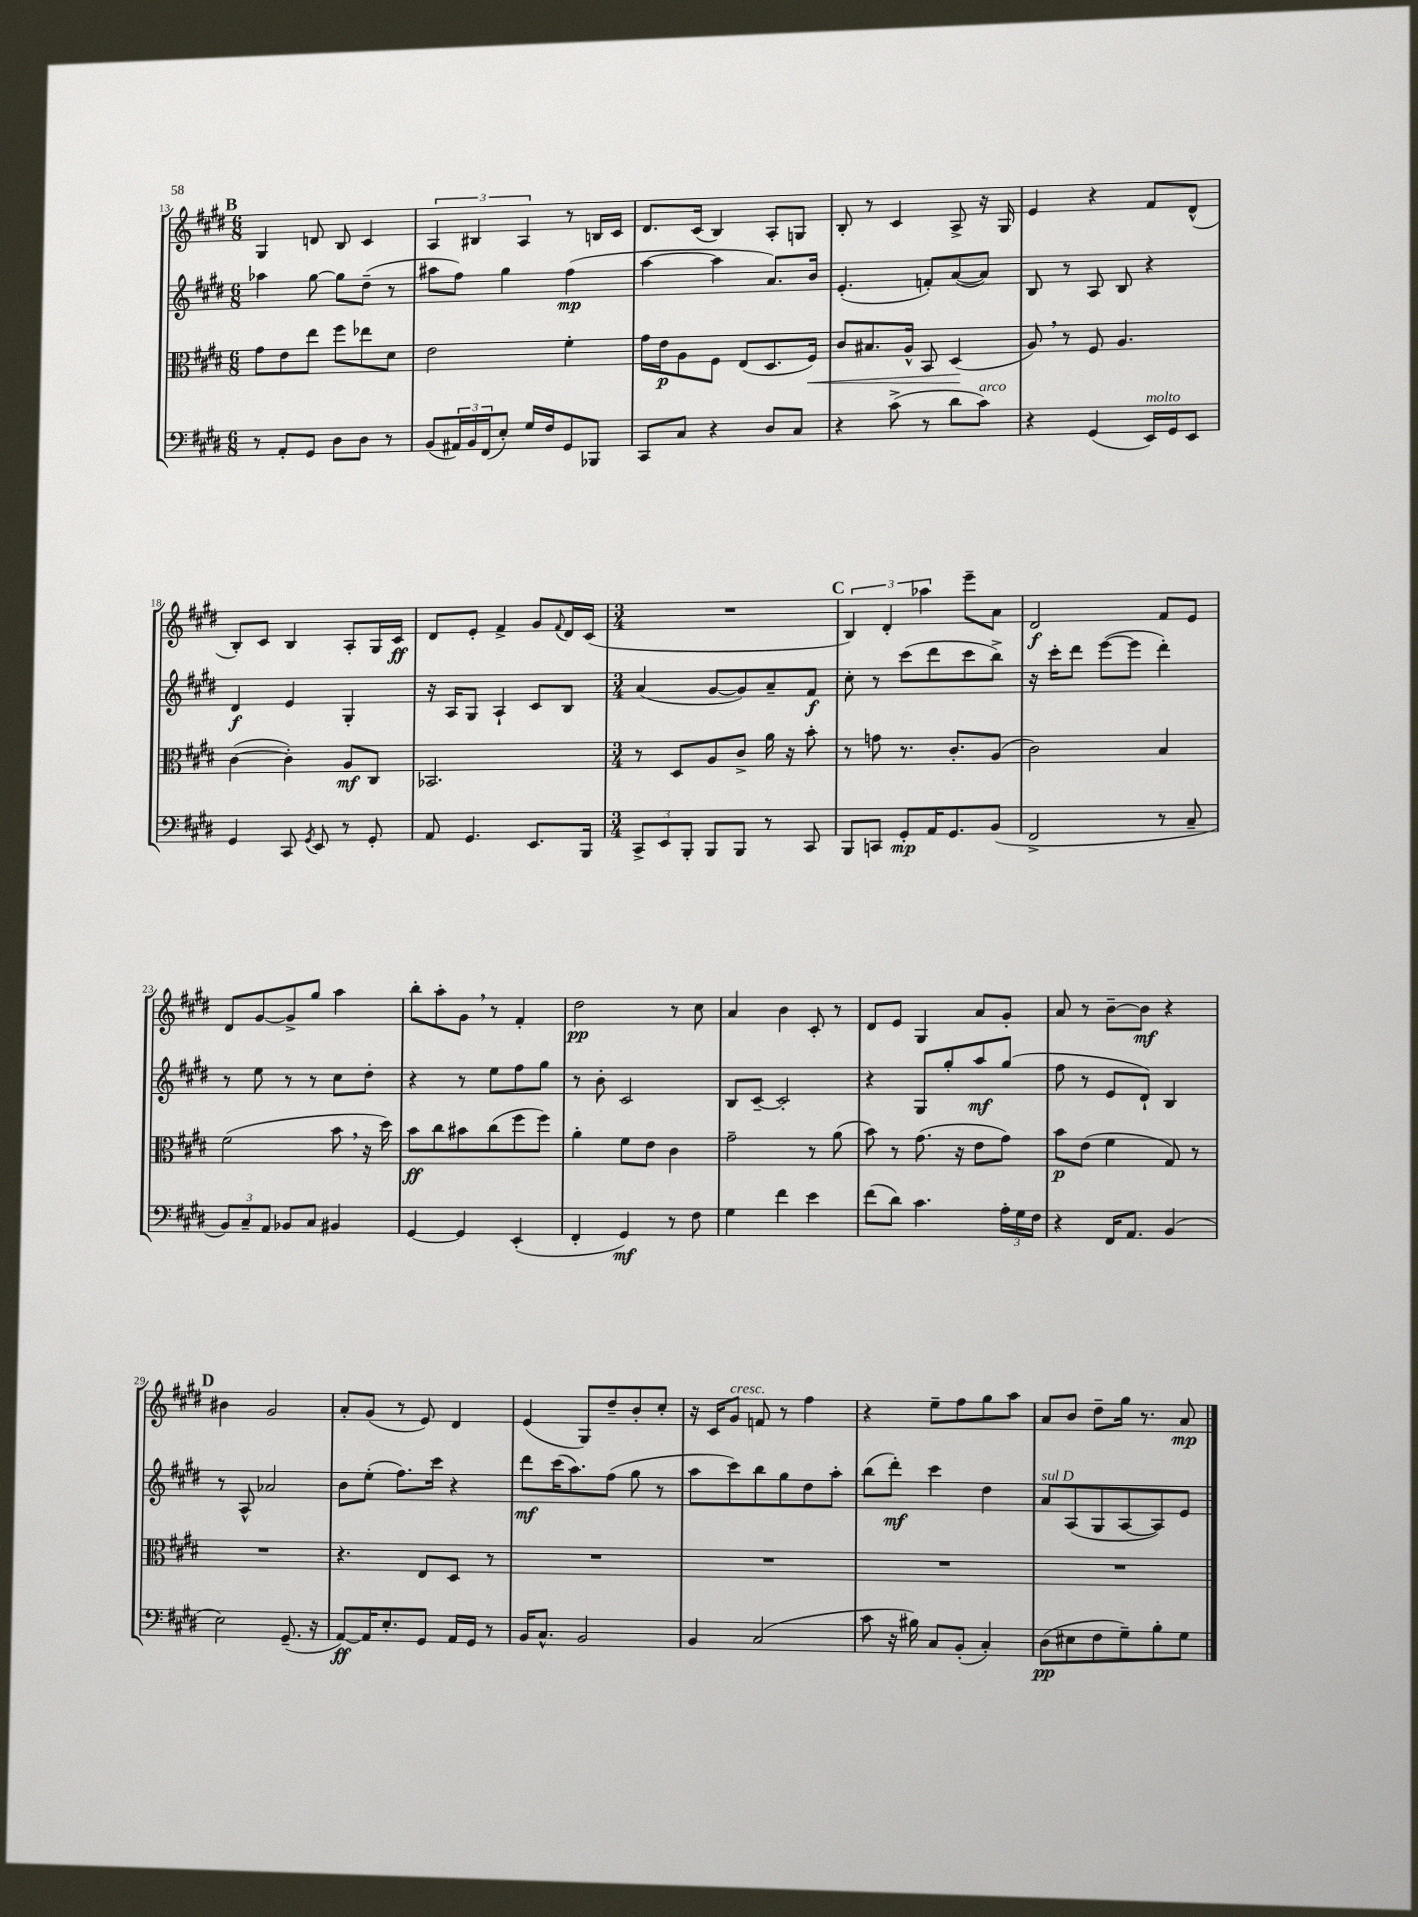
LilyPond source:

<<
\new StaffGroup <<
\new Staff = "s0" {
    \clef treble \key e \major \numericTimeSignature \time 6/8
    \mark \markup { \bold "B" } gis4 d'8 b8 cis'4 |
    \tuplet 3/2 { a4 bis4 a4 } r8 b16 cis'16 |
    dis'8. cis'16( b4) a8-. g8 |
    b8-. r8 cis'4 a8-> r16 gis16 |
    e'4 r4 fis'8 dis'8-^( |
    b8-.) cis'8 b4 a8-. gis16 cis'16\ff |
    dis'8 e'8-. fis'4-> gis'8 \appoggiatura { fis'8 } dis'16 cis'16( |
    \numericTimeSignature \time 3/4 R2. |
    \mark \markup { \bold "C" } \tuplet 3/2 { b4) dis'4-. aes''4 } e'''8-- a'8 |
    dis'2\f fis'8 e'8 |
    dis'8 gis'8~ gis'8-> gis''8 a''4 |
    b''8-. a''8-. gis'8 \breathe r8 fis'4-. |
    dis''2\pp r8 cis''8 |
    a'4 b'4 cis'8-. r8 |
    dis'8 e'8 gis4 a'8 gis'8-. |
    a'8 r8 b'8~-- b'8\mf r4 |
    \mark \markup { \bold "D" } bis'4 gis'2 |
    a'8-. gis'8( r8 e'8) dis'4 |
    e'4( gis8) dis''8-- b'8-. cis''8-. |
    r16 cis'16 gis'8^\markup { \italic "cresc." } f'8 r8 fis''4 |
    r4 e''8-- fis''8 gis''8 a''8 |
    a'8 b'8 dis''8-- gis''16 r8. a'8\mp \bar "|." |
}
\new Staff = "s1" {
    \clef treble \key e \major \numericTimeSignature \time 6/8
    \mark \markup { \bold "B" } aes''4 gis''8~ gis''8 dis''8--( r8 |
    ais''8 fis''8) gis''4 fis''4\mp( |
    a''4~ a''4 a'8.) b'16 |
    e'4.-.( f'8-.) a'8~( a'8) |
    b8 r8 a8 b8 r4 |
    dis'4\f e'4 gis4-. |
    r16 a16 gis8 a4-! cis'8 b8 |
    \numericTimeSignature \time 3/4 a'4( gis'8~ gis'8) a'8-- fis'8\f |
    \mark \markup { \bold "C" } cis''8-. r8 cis'''8( dis'''8 cis'''8 b''8->) |
    r16 cis'''16-. dis'''8 e'''8~( e'''8 dis'''4-.) |
    r8 e''8 r8 r8 cis''8 dis''8-. |
    r4 r8 e''8 fis''8 gis''8 |
    r8 b'8-. cis'2 |
    b8 cis'8~-- cis'2-. |
    r4 gis8 gis''8-. a''8\mf gis''8( |
    fis''8 r8 e'8 dis'8-!) b4 |
    \mark \markup { \bold "D" } r8 a8-^ aes'2 |
    b'8 e''8-.( fis''8.) cis'''16 r4 |
    dis'''8\mf cis'''16( a''8.) fis''8( gis''8 r8 |
    a''8 cis'''8) b''8 gis''8 dis''8 a''8-. |
    b''8( dis'''8-.\mf) cis'''4 dis''4 |
    a'8^\markup { \italic "sul D" } a8( gis8 a8~ a8) e'8 \bar "|." |
}
\new Staff = "s2" {
    \clef alto \key e \major \numericTimeSignature \time 6/8
    \mark \markup { \bold "B" } gis'8 e'8 e''8 fis''8 ees''8 dis'8 |
    e'2 fis'4-. |
    gis'16 e'16\p a8 fis8 e8( dis8. fis16\<) |
    cis'8 bis8. a16-^ b,8 dis4\!( |
    a8) \breathe r8 fis8 a4. |
    cis'4~( cis'4-.) a8\mf cis8 |
    bes,2. |
    \numericTimeSignature \time 3/4 r8 dis8 a8 cis'8-> a'16 r16 b'8-. |
    \mark \markup { \bold "C" } r8 g'8 r8. cis'8.-. a8( |
    cis'2) b4 |
    fis'2( b'8 \breathe r16 dis''16) |
    b'8\ff cis''8 bis'8 cis''8( fis''8 fis''8) |
    a'4-. fis'8 e'8 cis'4 |
    gis'2-- r8 a'8( |
    b'8) r8 gis'8.( r16 e'8 gis'8) |
    b'8\p e'8( fis'4 gis8) r8 |
    \mark \markup { \bold "D" } R2. |
    r4. e8 dis8 r8 |
    R2. |
    R2. |
    R2. |
    R2. \bar "|." |
}
\new Staff = "s3" {
    \clef bass \key e \major \numericTimeSignature \time 6/8
    \mark \markup { \bold "B" } r8 a,8-. gis,8 dis8 dis8 r8 |
    b,8( \tuplet 3/2 { ais,16) b,16 fis,16( } e8-.) gis16 fis16 gis,8 bes,,8 |
    cis,8 cis8 r4 dis8 cis8 |
    r4 cis'8->( r8 dis'8 cis'8^\markup { \italic "arco" }) |
    r4 gis,4( e,16^\markup { \italic "molto" }) gis,16 e,8 |
    gis,4 cis,8 \acciaccatura { gis,8 } e,8 r8 gis,8-. |
    a,8 gis,4. e,8. b,,16 |
    \numericTimeSignature \time 3/4 \tuplet 3/2 { cis,8-> e,8 b,,8-. } b,,8 b,,8 r8 cis,8 |
    \mark \markup { \bold "C" } b,,8 c,8 gis,8-.\mp a,16 gis,8. b,8( |
    fis,2-> r8 cis8-- |
    \tuplet 3/2 { b,8) cis8-- a,8 } bes,8 cis8 bis,4 |
    gis,4~ gis,4 e,4-.( |
    fis,4-. gis,4\mf) r8 fis8 |
    gis4 fis'4 e'4 |
    fis'8( dis'8) cis'4. \tuplet 3/2 { a16-. gis16 fis16 } |
    r4 fis,16 a,8. b,4( |
    \mark \markup { \bold "D" } e2) gis,8.--( r16 |
    a,8~\ff) a,16 e8.-. gis,8 a,16 gis,16 r8 |
    b,16 cis8.-^ b,2 |
    b,4 cis2( |
    cis'8 r16 bis16) cis8 b,8-.( cis4-.) |
    dis8\pp( eis8 fis8 gis8--) b8-. gis8 \bar "|." |
}
>>
>>
\layout { \context { \Score currentBarNumber = #13 } }
